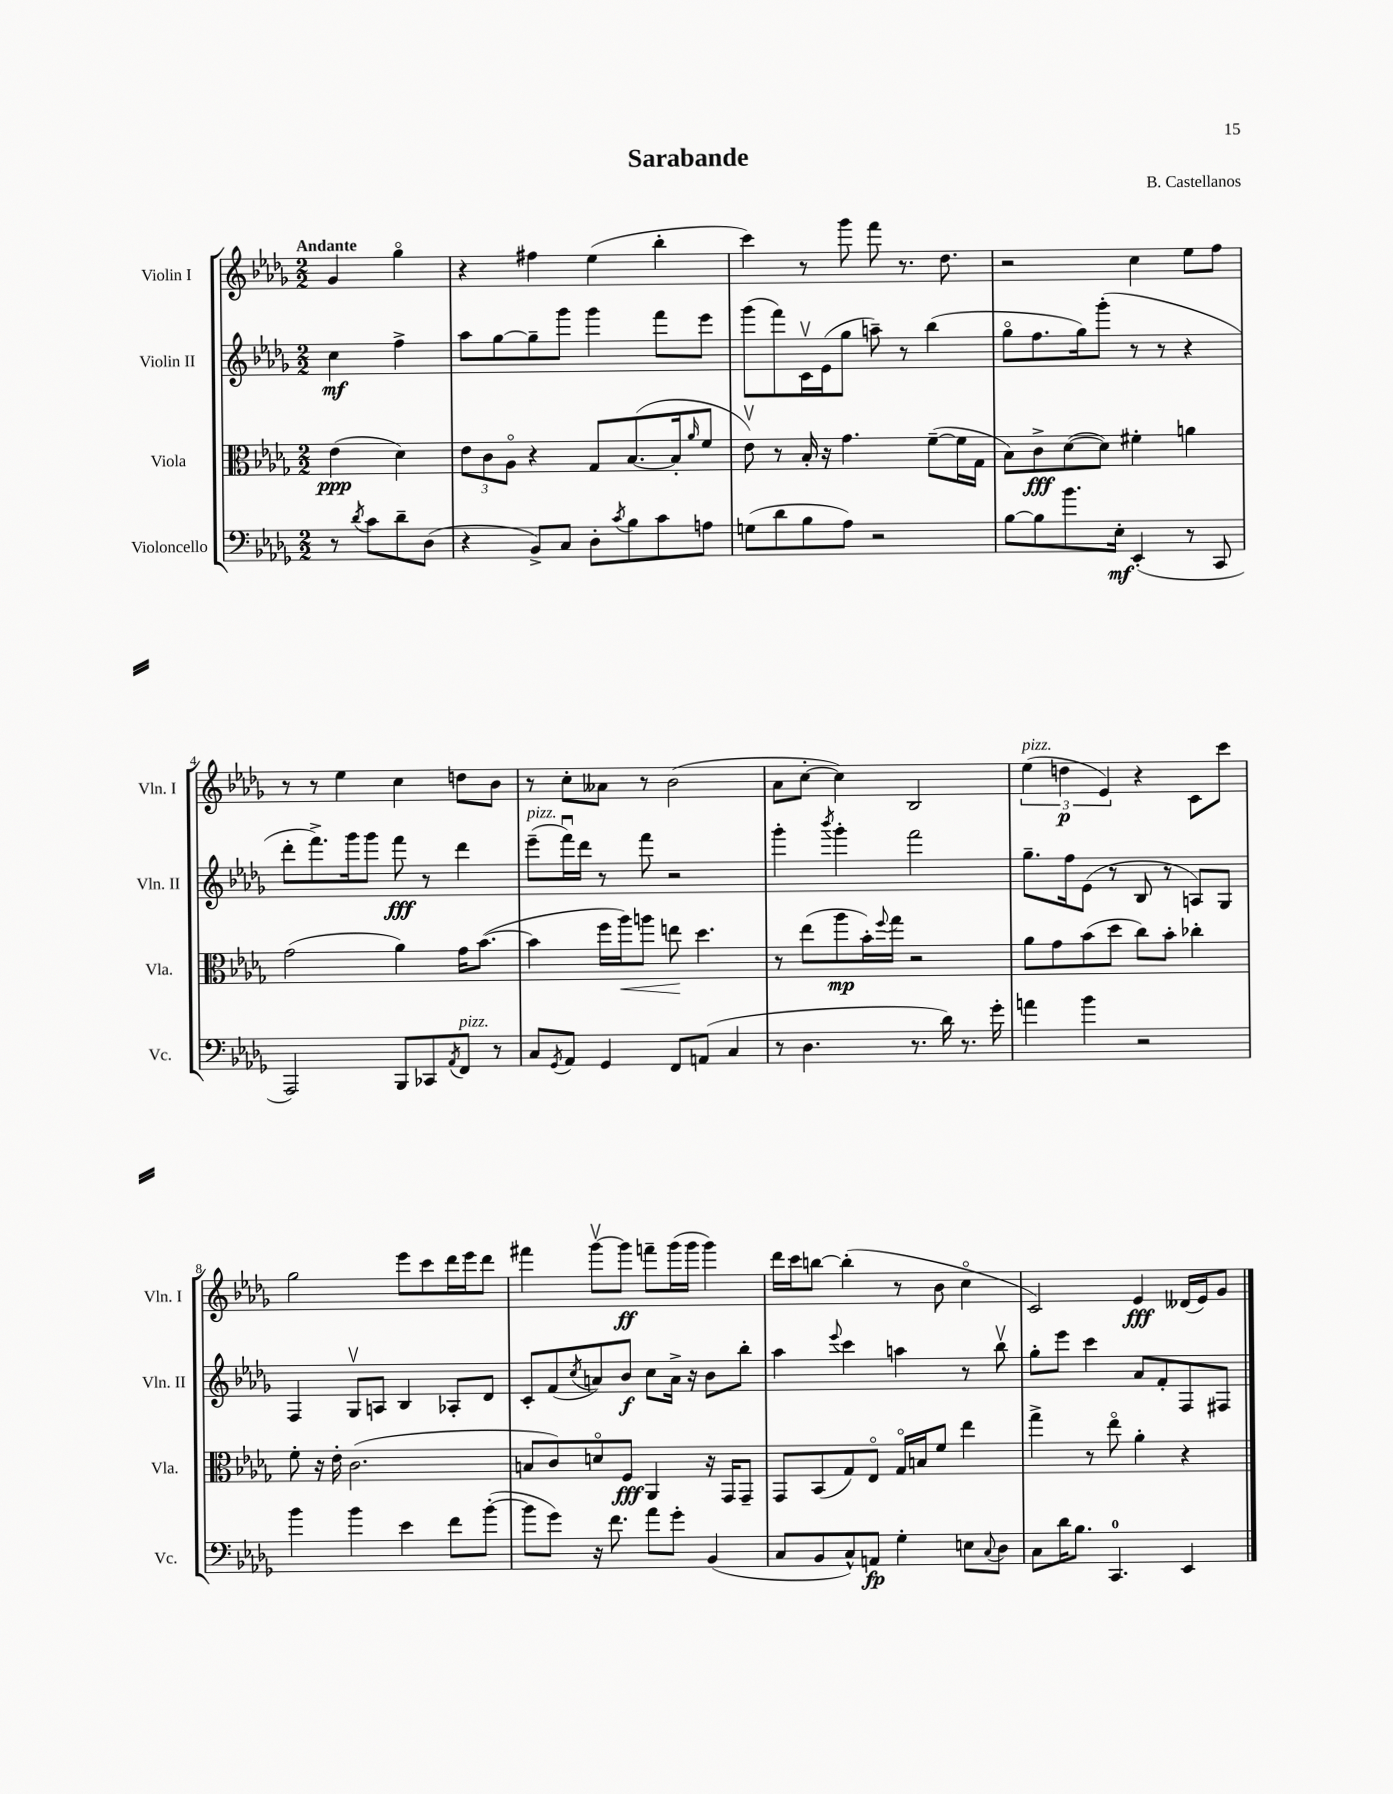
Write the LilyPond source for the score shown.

\header { title = "Sarabande" composer = "B. Castellanos" }
<<
\new StaffGroup <<
\new Staff = "s0" \with { instrumentName = "Violin I" shortInstrumentName = "Vln. I" } {
    \clef treble \key des \major \numericTimeSignature \time 2/2 \partial 2 \tempo "Andante"
    ges'4 ges''4\flageolet |
    r4 fis''4 ees''4( bes''4-. |
    c'''4) r8 ges'''8 f'''8 r8. des''8. |
    r2 c''4 ees''8 f''8 |
    r8 r8 ees''4 c''4 d''8 bes'8 |
    r8 c''8-. aeses'8 r8 bes'2( |
    aes'8 c''8~-. c''4) bes2 |
    \tuplet 3/2 { ees''4^\markup { \italic "pizz." }( d''4\p ees'4) } r4 c'8 c'''8 |
    ges''2 ees'''8 c'''8 des'''16 ees'''16 des'''8 |
    fis'''4 ges'''8~\upbow ges'''8\ff f'''8-- ges'''16( ges'''16 ges'''4) |
    des'''16 c'''16 b''8~ b''4-.( r8 bes'8 c''4\flageolet |
    c'2) ees'4\fff deses'16( ees'16) ges'8 \bar "|." |
}
\new Staff = "s1" \with { instrumentName = "Violin II" shortInstrumentName = "Vln. II" } {
    \clef treble \key des \major \numericTimeSignature \time 2/2 \partial 2
    c''4\mf f''4-> |
    aes''8 ges''8~ ges''8-- ges'''8 ges'''4 f'''8 ees'''8 |
    ges'''8( f'''8) c'16\upbow ees'16( ges''8 a''8--) r8 bes''4( |
    ges''8\flageolet f''8. ges''16) ges'''8-.( r8 r8 r4 |
    des'''8-. f'''8.->) ges'''16 ges'''8 f'''8\fff r8 des'''4 |
    ees'''8--^\markup { \italic "pizz." }( f'''16\downbow) des'''16 r8 f'''8 r2 |
    ges'''4-. \acciaccatura { bes'''8 } ges'''4-. f'''2 |
    ges''8.-- f''16 ees'8( r8 bes8 r8 a8) ges8 |
    f4 ges8\upbow a8 bes4 aes8-. des'8 |
    c'8-. f'8( \acciaccatura { c''8 } a'8) bes'8\f c''8 a'16-> r16 bes'8 bes''8-. |
    aes''4 \appoggiatura { ees'''8 } c'''4 a''4 r8 bes''8\upbow |
    ges''8-. ees'''8 c'''4 aes'8 f'8-. f8 fis8 \bar "|." |
}
\new Staff = "s2" \with { instrumentName = "Viola" shortInstrumentName = "Vla." } {
    \clef alto \key des \major \numericTimeSignature \time 2/2 \partial 2
    ees'4\ppp( des'4) |
    \tuplet 3/2 { ees'8 c'8 aes8\flageolet } r4 ges8 bes8.~( bes16-. \grace { aes'16 } f'8 |
    ees'8\upbow) r8 bes16-. r16 ges'4. f'8~--( f'16 ges16 |
    bes8) c'8->\fff des'8~( des'8) fis'4-. a'4 |
    ges'2( aes'4) ges'16 bes'8.~( |
    bes'4 f''16 aes''16\<) a''8 e''8\! des''4. |
    r8 ees''8( aes''8\mp bes'16-.) \appoggiatura { f''8 } ges''16 r2 |
    aes'8 ges'8 bes'8( des''8 c''8) bes'8-. ces''4-. |
    f'8-. r16 ees'16-. c'2.( |
    b8 c'8) d'8\flageolet f8\fff aes,4 r16 ges,16 ges,8-- |
    ges,8 bes,8( ges8) ees8\flageolet ges16\flageolet b16 f'8 ees''4 |
    ges''4-> r8 ees''8\flageolet aes'4-. r4 \bar "|." |
}
\new Staff = "s3" \with { instrumentName = "Violoncello" shortInstrumentName = "Vc." } {
    \clef bass \key des \major \numericTimeSignature \time 2/2 \partial 2
    r8 \acciaccatura { des'8 } c'8 des'8-- des8( |
    r4 bes,8->) c8 des8-. \acciaccatura { c'8 } bes8 c'8 a8 |
    g8( des'8 bes8 aes8) r2 |
    bes8~ bes8 bes'8. ees16-.\mf ees,4-.( r8 c,8 |
    aes,,2) bes,,8 ces,8 \acciaccatura { aes,8 } f,8^\markup { \italic "pizz." } r8 |
    c8 \acciaccatura { ges,8 } aes,8 ges,4 f,8 a,8( c4 |
    r8 des4. r8. des'16) r8. ges'16-. |
    a'4 bes'4 r2 |
    bes'4 bes'4 ees'4 f'8 bes'8~-.( |
    bes'8 ges'8) r16 f'8. aes'8 ges'8-. bes,4( |
    c8 bes,8 c8-^) a,8\fp ges4-. e8 \appoggiatura { c8 } des8 |
    c8 des'16 bes8. c,4.-0 ees,4 \bar "|." |
}
>>
>>
